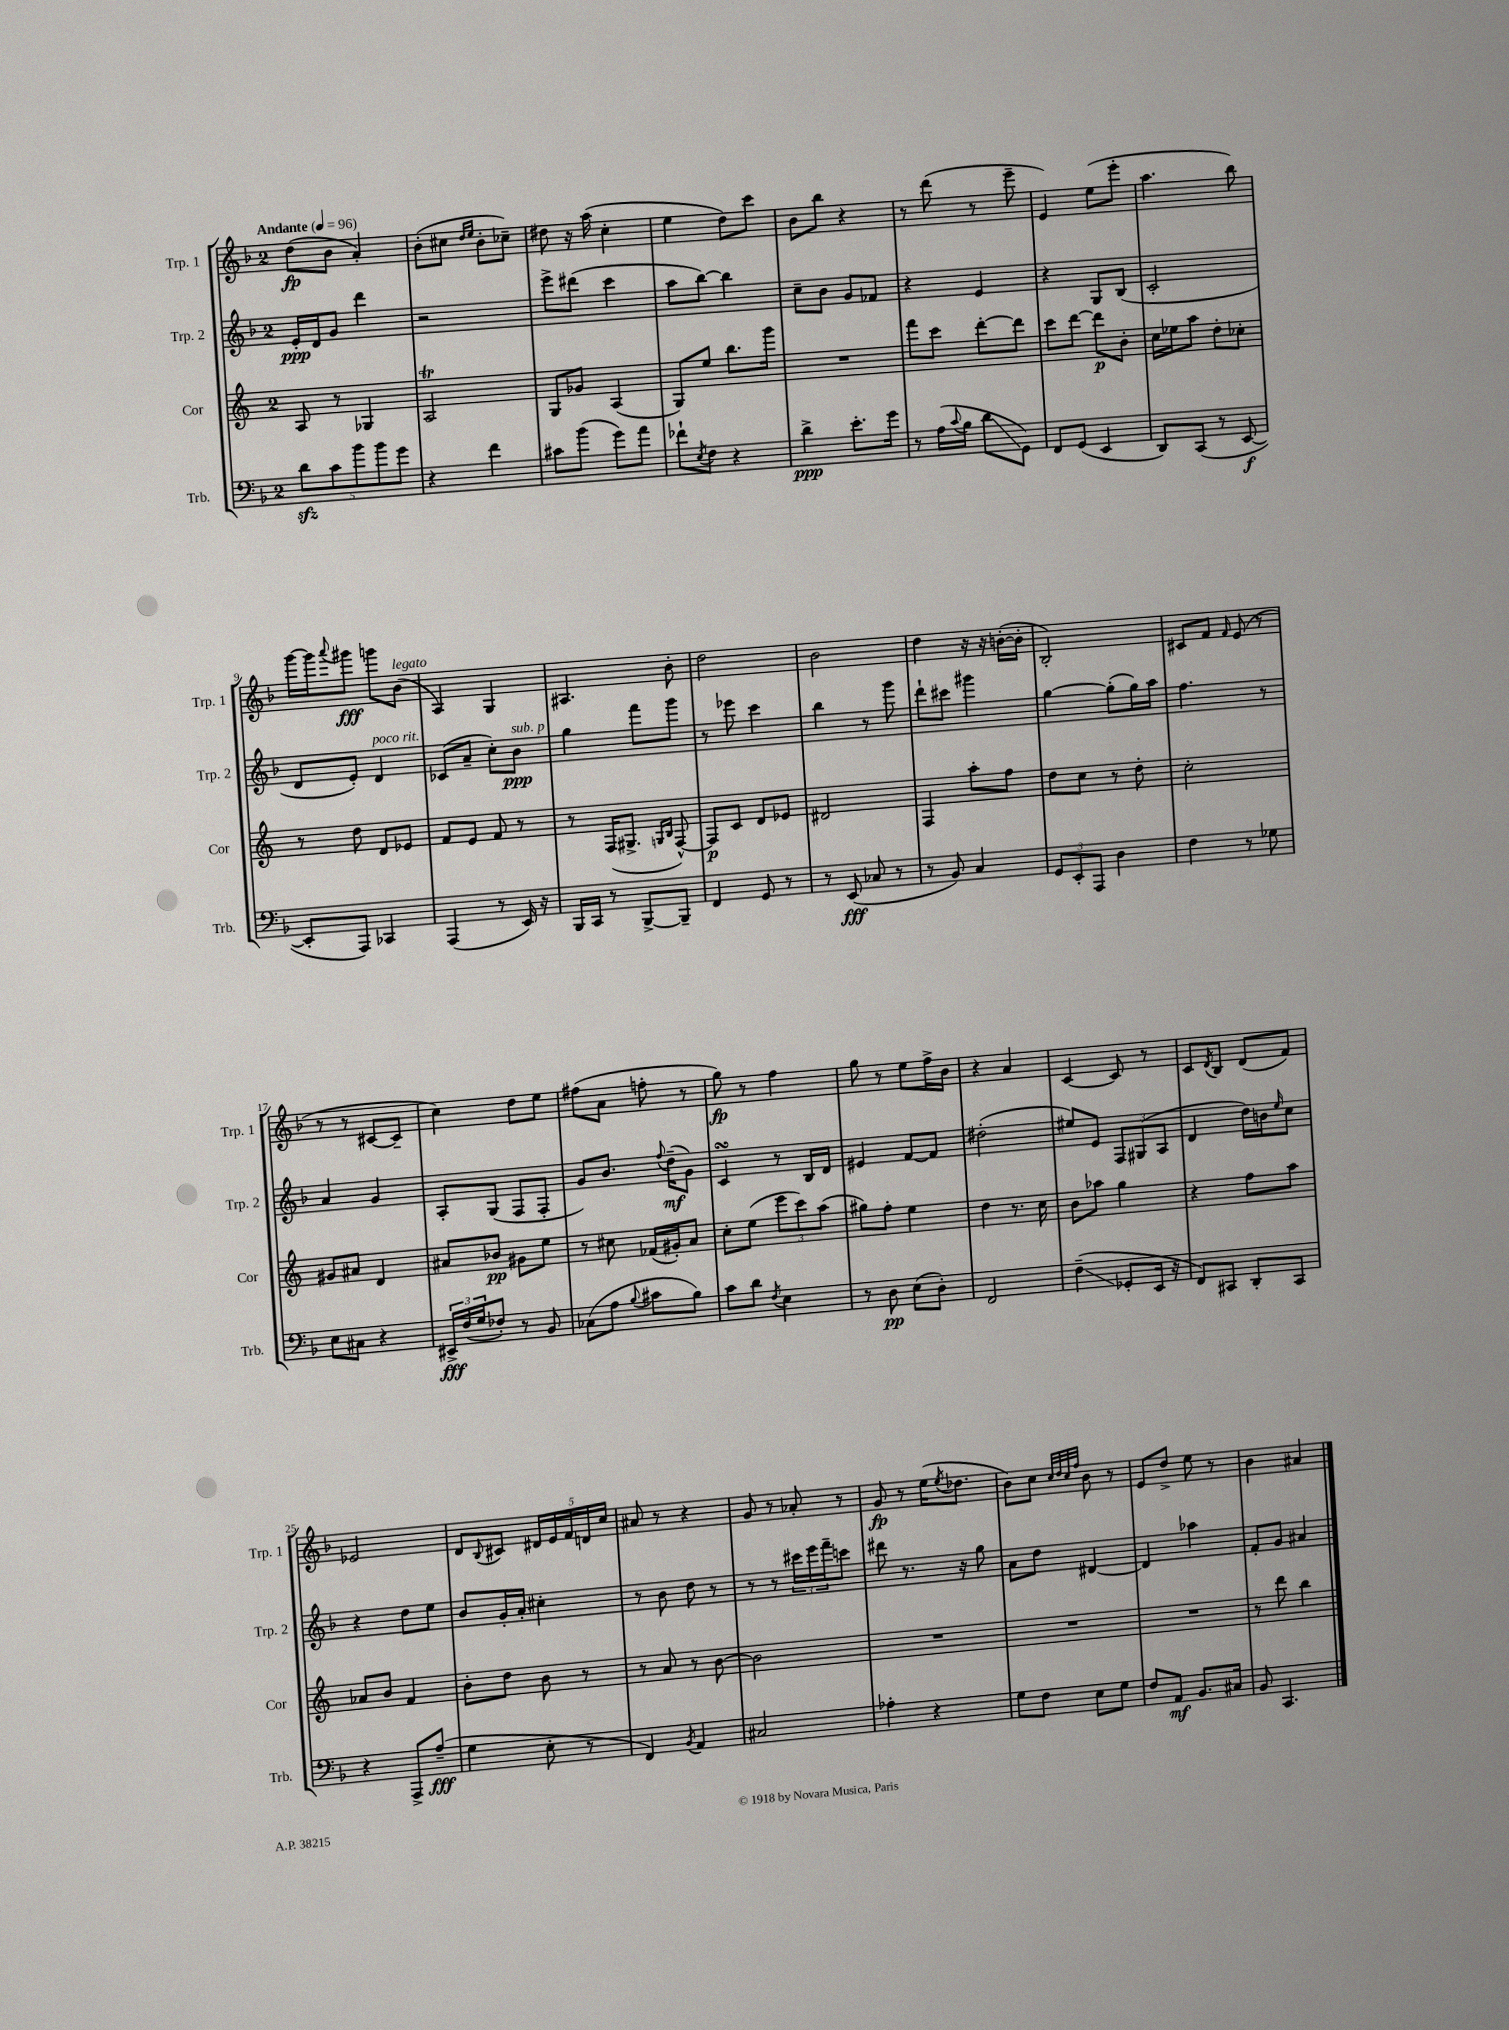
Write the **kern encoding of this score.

**kern	**kern	**kern	**kern
*staff4	*staff3	*staff2	*staff1
*clefF4	*clefG2	*clefG2	*clefG2
*k[b-]	*k[]	*k[b-]	*k[b-]
*M2/4	*M2/4	*M2/4	*M2/4
*MM96	*MM96	*MM96	*MM96
10d	8A	16e'	(8dd
.	.	16d	.
10c	.	.	.
.	8r	8g	8b-
10b-	.	.	.
.	4G-	4ddd	4a')
10b-	.	.	.
10g	.	.	.
=	=	=	=
4r	2A	2r	(8b-'
.	.	.	8cc#
.	.	.	16qqdd
.	.	.	16qqee
4f	.	.	8b-'
.	.	.	8cc-~)
=	=	=	=
8c#	8G	8eee^	8dd#
(8b-	8g-	(8ddd#	16r
.	.	.	(16aa
8g)	(4A	4ccc	4cc'
8a	.	.	.
=	=	=	=
8f-`	8G)	8aa	4ee
8qE	.	.	.
8F	8ee	[8bb-)	.
4r	8.bb	4bb-]	8dd)
.	.	.	8ccc
.	16ggg	.	.
=	=	=	=
4d^	2r	8cc~	8b-
.	.	8b-	8bb-
8.e'	.	8g	4r
.	.	8f-	.
16g	.	.	.
=	=	=	=
8r	8fff	4r	8r
(16A	8ccc	.	(8ddd
8qqc	.	.	.
16B-	.	.	.
8d	[8ddd'	4e	8r
8GG)	8ddd]	.	8eee~
=	=	=	=
8FF	8ccc	4r	4e)
(8GG	[8ddd	.	.
4EE	8ddd]	8G	(8ee
.	8b'	(8B-	8eee'
=	=	=	=
8DD)	16cc	2c'	4.aa
.	16ee-	.	.
(8CC	8aa	.	.
8r	8dd'	.	.
[8EE	8cc-'	.	8bb-)
=	=	=	=
8EE']	8r	8d	[16ggg
.	.	.	16ggg]
.	.	.	8qqaaa
8AAA)	8dd	8e')	8ggg#
4CC-	8d	4d	8ggg
.	8e-	.	(8b-
=	=	=	=
(4AAA	8f	(8c-	4A)
.	8e	8a~	.
8r	8f	8cc')	4G
16EE)	8r	8b-	.
16r	.	.	.
=	=	=	=
16BBB-	8r	4gg	4.A#
16CC	.	.	.
8r	(16F	.	.
.	8.G#^	.	.
[8BBB-^	.	8fff	.
.	16qqG	.	.
.	16qqB	.	.
8BBB-~]	[8F^^)	8ggg	8b-'
=	=	=	=
4FF	8F]	8r	2dd
.	8c	8eee-	.
8GG	8d	4ccc	.
8r	8e-	.	.
=	=	=	=
8r	2d#	4bb-	2b-
(8EE	.	.	.
8C-	.	8r	.
8r	.	8ggg	.
=	=	=	=
8r	4F	8ddd`	4dd
8BB-)	.	8ccc#	.
4C	8aa'	4ggg#	16r
.	.	.	16r
.	8ff	.	([16b'
.	.	.	16b']
=	=	=	=
12GG	8dd	[4gg	2B-')
12EE'	.	.	.
.	8cc	.	.
12AAA	.	.	.
4D	8r	(8gg']	.
.	8dd'	16gg)	.
.	.	16aa	.
=	=	=	=
4F	2cc'	4.ff	8c#
.	.	.	8f
.	.	.	16qqf
8r	.	.	(8e
8G-	.	8r	8r
=	=	=	=
8E	8g#	4a	8r
8C#	8a#	.	8r
4r	4d	4g	[8c#
.	.	.	8c#~]
=	=	=	=
24EE#^	8a#	8A'	4cc)
(24F	.	.	.
24G	.	.	.
8F-')	8b-	(8G	.
8r	8g#	8F	8dd
8BB-	8ee	8F'	8ee
=	=	=	=
(8C-	8r	8g)	(8ff#
8A	8cc#	8.b-	8a
8qqB-	.	.	.
8c#	(16f-	.	8ff'
.	.	8qqff	.
.	16g#')	(16dd~	.
8B-)	8a	8g)	8r
=	=	=	=
8c	8cc'	4c	8gg)
8d	(8ee	.	8r
8qF	.	.	.
4E	12eee	8r	4ff
.	12ccc)	.	.
.	.	16B-	.
.	(12aa	.	.
.	.	16d	.
=	=	=	=
8r	8gg#)	4e#	8gg
8D	8ff'	.	8r
(8E	4ee	[8f	8ee
8D')	.	8f]	16ff^
.	.	.	16b-
=	=	=	=
2FF	4dd	(2dd#'	4r
.	8.r	.	4a
.	16cc	.	.
=	=	=	=
(4F~	8b	8ee#)	[4c
.	8aa-	8e	.
8GG-'	4gg	12F	8c]
.	.	(12G#	.
16EE	.	.	8r
.	.	12A	.
16r	.	.	.
=	=	=	=
8FF)	4r	4d	8c
.	.	.	8qd
8CC#	.	.	8B-
8DD'	8ff	16dd)	(8d
.	.	16b	.
.	.	16qqee	.
8CC#	8aa	8cc	8f)
=	=	=	=
4r	8a-	4r	2e-
.	8b	.	.
8AAA^	4f	8dd	.
(8A~	.	8ee	.
=	=	=	=
4G	8b'	8b-	8d
.	.	.	8qqB-
.	8dd	16g'	8c#
.	.	16a'	.
8E'	8b	4cc#'	20d#
.	.	.	20e
.	.	.	20f
8r	8r	.	.
.	.	.	20d
.	.	.	20cc
=	=	=	=
4FF)	8r	8r	8a#
.	8a	8b-	8r
8qBB-	.	.	.
4AA	8r	8dd	4r
.	[8b	8r	.
=	=	=	=
2C#	2b]	8r	8g
.	.	8r	8r
.	.	24ccc#	8a-'
.	.	24eee	.
.	.	24fff~	.
.	.	8ccc	8r
=	=	=	=
4A-'	2r	8ddd#	8g
.	.	8.r	8r
4r	.	.	(16ee
.	.	.	8qee
.	.	16r	8.dd-
.	.	8gg	.
=	=	=	=
8G	2r	8a	8b-)
8F	.	8dd	8cc
.	.	.	32qqcc
.	.	.	32qqdd
.	.	.	32qqcc
.	.	.	32qqff
8E	.	[4d#	8b-
8G	.	.	8r
=	=	=	=
8F	2r	4d#]	8e
8AA	.	.	8dd^
8.BB-	.	4aa-	8ee
.	.	.	8r
16C#	.	.	.
=	=	=	=
8BB-	8r	8f'	4b-
4.CC	8ddd	8g	.
.	4bb	4a#	4a#
==	==	==	==
*-	*-	*-	*-
